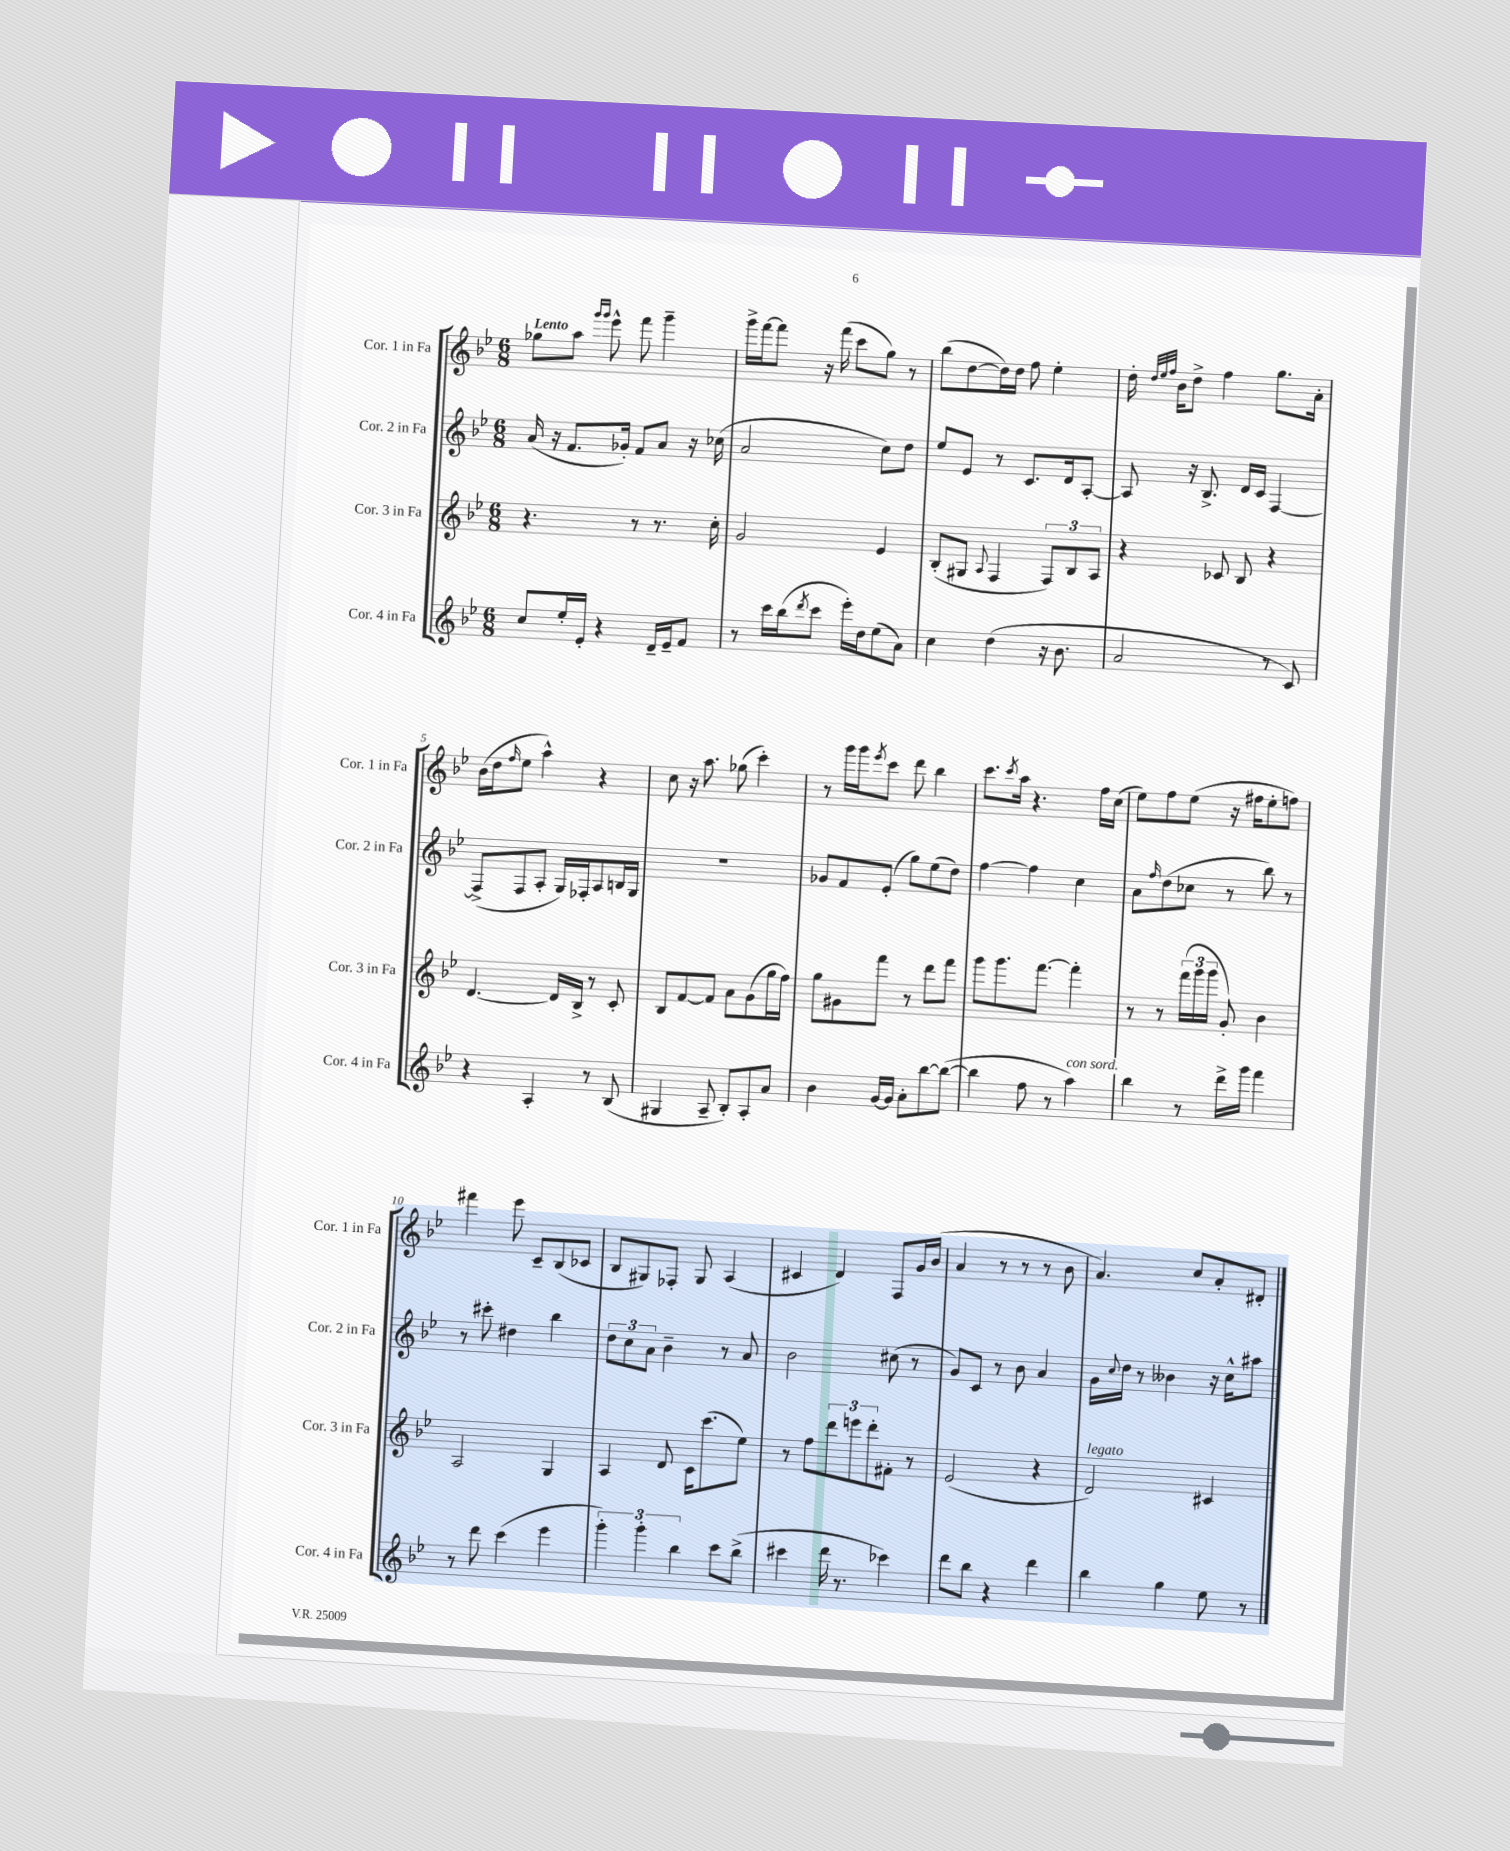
<<
\new StaffGroup <<
\new Staff = "s0" \with { instrumentName = "Cor. 1 in Fa" shortInstrumentName = "Cor. 1 in Fa" } {
    \clef treble \key bes \major \numericTimeSignature \time 6/8 \tempo "Lento"
    ges''8 a''8 \grace { g'''16 g'''16 } ees'''8-^ f'''8 g'''4-- |
    g'''16-> f'''16~ f'''8 r16 f'''16( c'''8 g''8) r8 |
    bes''8( d''8~ d''16) d''16 f''8 ees''4-. |
    d''16-. \grace { d''32 ees''32 f''32 } bes'16 d''8-> f''4 g''8. a'16-. |
    bes'16( d''16 \grace { f''16 } ees''8 a''4-^) r4 |
    c''8 r16 a''8. ges''8( c'''4-.) |
    r8 g'''16 g'''16 \acciaccatura { ees'''8 } c'''8 d'''8 bes''4 |
    c'''8. \acciaccatura { c'''8 } a''16 r4. f''16 c''16( |
    ees''8) f''8 ees''8( r16 fis''16 ees''8-. f''8) |
    fis'''4 ees'''8 c'8-- bes8( ces'8 |
    bes8 gis8) fes8-. gis8 a4( |
    cis'4 d'4) f8 g'16 bes'16( |
    a'4 r8 r8 r8 bes'8 |
    a'4.) c''8 a'8-. dis'8-. \bar "|." |
}
\new Staff = "s1" \with { instrumentName = "Cor. 2 in Fa" shortInstrumentName = "Cor. 2 in Fa" } {
    \clef treble \key bes \major \numericTimeSignature \time 6/8
    a'16( r16 f'8. ges'16-.) f'8 a'8 r16 ces''16( |
    a'2 c''8) d''8 |
    ees''8 ees'8 r8 c'8. d'16 a8~-. |
    a8 r16 bes8.-> d'16 c'16 f4~ |
    f8->( f8 a8-. g16) fes16-. a8 b16 g16 |
    R2. |
    ges'8 f'8 ees'8-.( g''8) ees''8( d''8) |
    f''4~ f''4 c''4 |
    a'8 \grace { f''16 } d''8( ces''8 r8 bes''8) r8 |
    r8 cis'''8-. dis''4 bes''4 |
    \tuplet 3/2 { d''8 c''8 a'8 } bes'4-- r8 a'8 |
    bes'2 cis''8( r8 |
    g'8) c'8 r8 bes'8 a'4 |
    g'16 \appoggiatura { c''8 } d''16 r8 beses'4 r16 c''16-^ ais''8 \bar "|." |
}
\new Staff = "s2" \with { instrumentName = "Cor. 3 in Fa" shortInstrumentName = "Cor. 3 in Fa" } {
    \clef treble \key bes \major \numericTimeSignature \time 6/8
    r4. r8 r8. c''16-. |
    g'2 ees'4 |
    bes8-.( gis8 \appoggiatura { a8 } f4 \tuplet 3/2 { f8) bes8 a8 } |
    r4 ces'8 bes8 r4 |
    d'4.~ d'16 bes16-> r8 c'8-. |
    bes8 f'8~ f'8 a'8 g'8( g''16 f''16) |
    g''8 gis'8 f'''8 r8 d'''8 f'''8 |
    g'''8 g'''8. f'''8.~ f'''4-. |
    r8 r8 \tuplet 3/2 { f'''16( g'''16 g'''16 } g'8-.) bes'4 |
    a2 g4 |
    a4 d'8 c'16 c'''8.( ees''8) |
    r8 f''8 \tuplet 3/2 { d'''8 e'''8 d'''8-. } fis'8-. r8 |
    ees'2( r4 |
    d'2^\markup { \italic "legato" }) cis'4 \bar "|." |
}
\new Staff = "s3" \with { instrumentName = "Cor. 4 in Fa" shortInstrumentName = "Cor. 4 in Fa" } {
    \clef treble \key bes \major \numericTimeSignature \time 6/8
    c''8 ees''16-. ees'16-. r4 d'16-- ees'16-- f'8 |
    r8 c'''16 bes''16( \acciaccatura { d'''8 } c'''8 ees'''16-.) d''16 ees''8( a'8) |
    c''4 d''4( r16 bes'8. |
    a'2 r8 c'8) |
    r4 a4-. r8 bes8( |
    gis4 a8-- bes8-.) a8-. a'8 |
    bes'4 g'16~ g'16 a'8-. bes''8~ bes''8~( |
    bes''4 f''8 r8 a''4^\markup { \italic "con sord." }) |
    bes''4 r8 d'''16-> g'''16 f'''4 |
    r8 d'''8 c'''4( ees'''4 |
    \tuplet 3/2 { g'''4-.) g'''4-. bes''4 } c'''8 bes''8->( |
    cis'''4 d'''16 r8. ces'''4) |
    d'''8 bes''8 r4 d'''4 |
    bes''4 g''4 ees''8 r8 \bar "|." |
}
>>
>>
